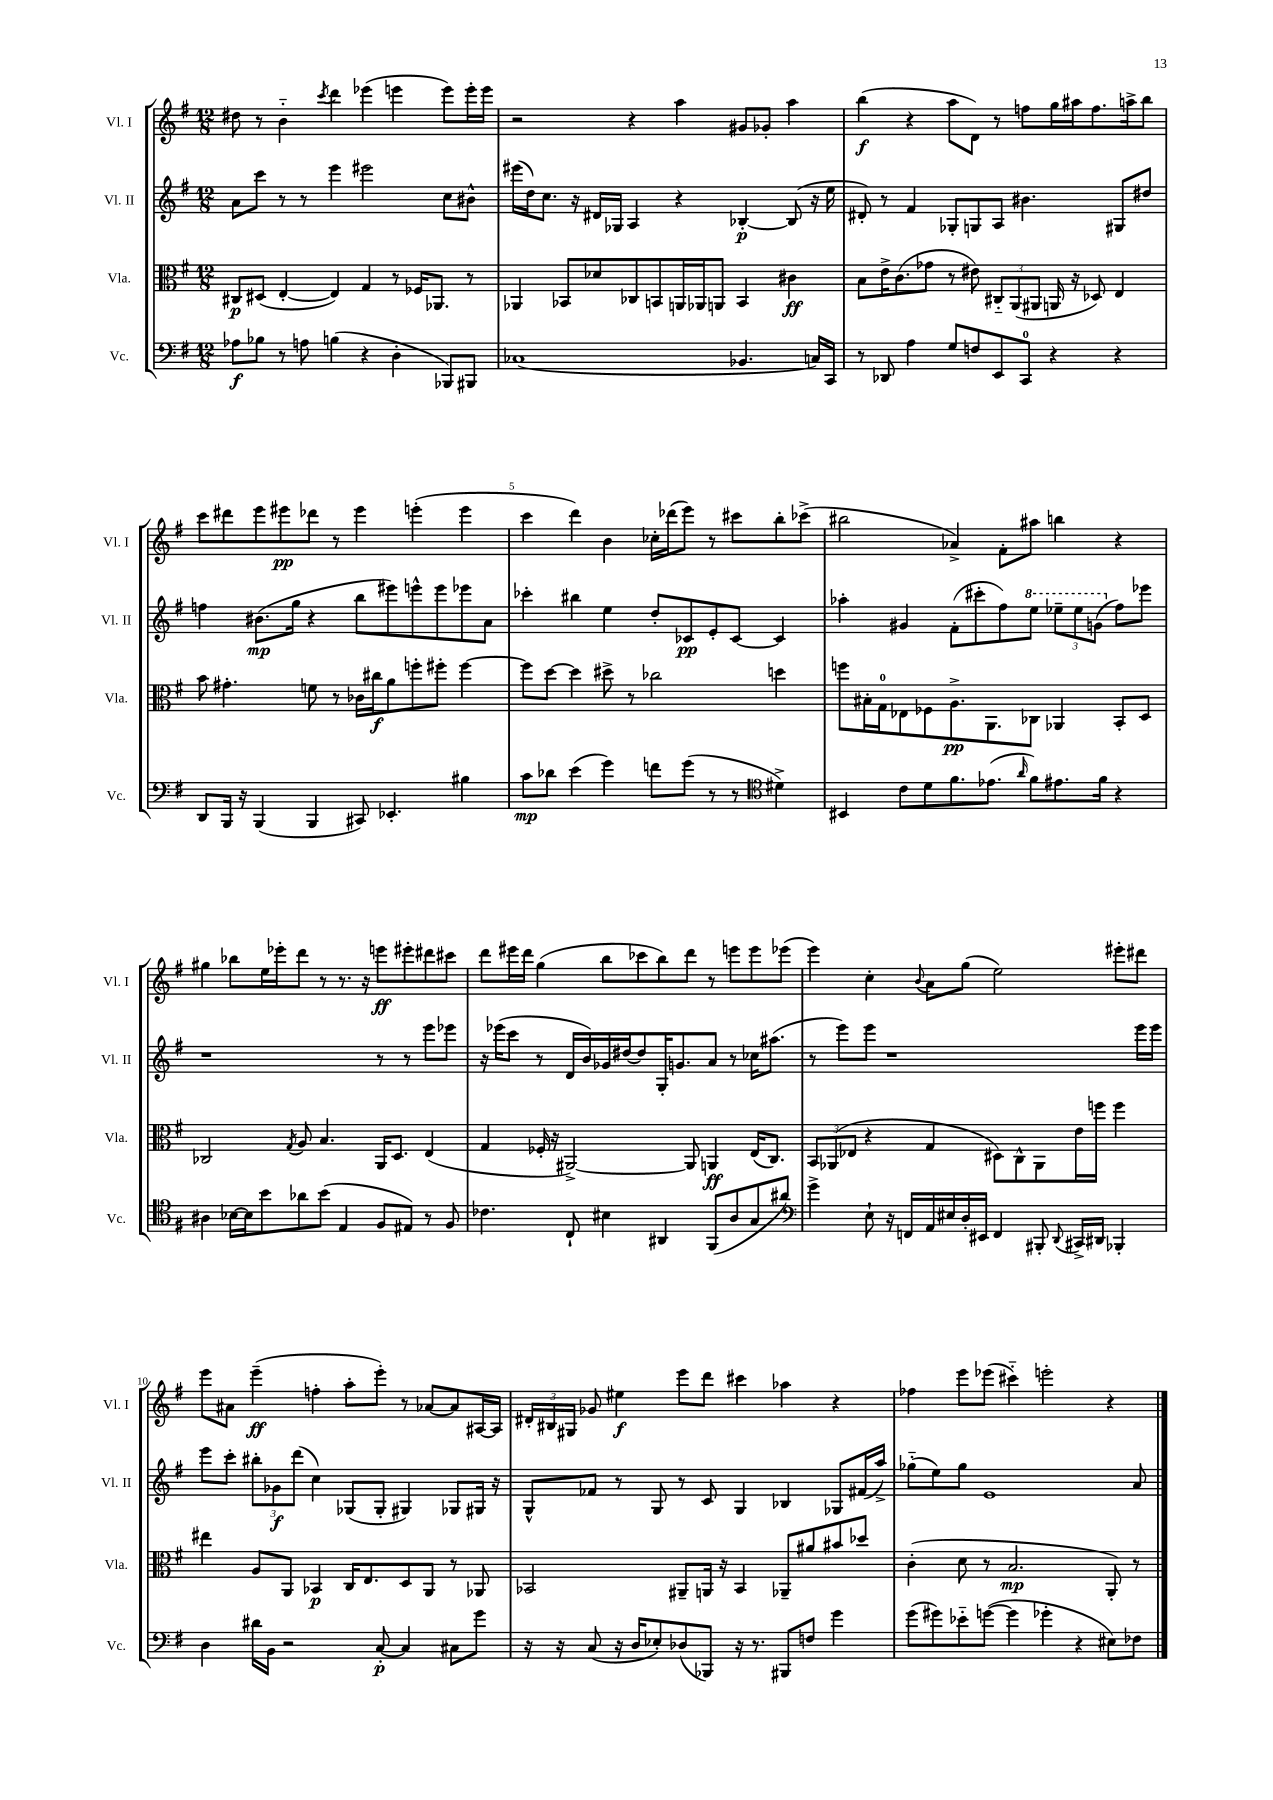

**kern	**kern	**kern	**kern
*staff4	*staff3	*staff2	*staff1
*clefF4	*clefC3	*clefG2	*clefG2
*k[f#]	*k[f#]	*k[f#]	*k[f#]
*M12/8	*M12/8	*M12/8	*M12/8
8A-	8C#	8a	8dd#
8B-	(8D#	8ccc	8r
8r	[4E'	8r	4b'~
8A	.	8r	.
.	.	.	8qccc
(4B	4E])	4eee	4ddd
4r	4G	2eee#	(4eee-
4D'	8r	.	4eee
.	16F-	.	.
.	8.AA-	.	.
8BBB-)	.	8cc	8eee)
8BBB#	8r	8b#^^	16eee'
.	.	.	16eee
=	=	=	=
(1C-	4AA-	(16eee#	2r
.	.	16dd)	.
.	.	8.cc	.
.	8BB-	.	.
.	.	16r	.
.	8d-	16d#	.
.	.	16G-	.
.	8C-	4A	4r
.	8BB	.	.
.	16AA	4r	4aa
.	16AA-	.	.
.	8AA	.	.
4.BB-	4BB	[4B-'	8g#
.	.	.	8g-'
.	4c#	(8B-]	4aa
16C)	.	16r	.
16CC	.	16ee	.
=	=	=	=
8r	8B	8d#')	(4bb
8DD-	16e^	8r	.
.	(8.c	.	.
4A	.	4f#	4r
.	8g-	.	.
8G	8r	8G-'	8aa
8F	8e#)	8G	8d)
8EE	12C#'~	8A	8r
.	(12AA	.	.
8CC	.	4.b#	8ff
.	12AA#	.	.
4r	16AA	.	16gg
.	16r	.	16aa#
.	8D-)	.	8.ff
4r	4E	8G#	.
.	.	.	16aa^
.	.	8dd#	8bb
=	=	=	=
8DD	8b	4ff	8ccc
16BBB	4.g#'	.	8ddd#
16r	.	.	.
(4BBB	.	(8.b#	8eee
.	.	.	8eee#
.	.	16gg	.
4BBB	8f	4r	8ddd-
.	8r	.	8r
8CC#)	16c-	8bb	4eee#
.	16cc#	.	.
4.EE-'	8a	8eee#)	.
.	8ff'	8eee^^	(4eee'
.	8ff#'	8eee	.
4B#	[4ff#	8eee-	4eee
.	.	8a	.
=	=	=	=
8c	8ff#]	4ccc-'	4ccc
8d-	[8dd	.	.
(4e	4dd]	4bb#	4ddd)
4g)	8dd#^	4ee	4b
.	8r	.	.
8f	2cc-	8dd'	16cc-'
.	.	.	(16ddd-
(8g	.	8c-	8eee)
8r	.	8e'	8r
8r	.	[8c-	8ccc#
*clefC4	*	*	*
4d#^)	4dd	4c-]	8bb'
.	.	.	(8ccc-^
=	=	=	=
4BB#	8ff	4aa-'	2bb#
.	16B#'	.	.
.	16G	.	.
8c	8E-	4g#	.
8d	8F-	.	.
8.f#	8.A^	(8f#'	4a-^)
.	.	8ccc#'	.
(8.e-	8.AA	.	.
.	.	8ff#)	8f#'
16qqa	.	.	.
8f#)	8C-	8eee	8aa#
8.e#	4AA-	12eee-~	4bb
.	.	12eee-	.
.	.	(12gg	.
16f#	.	.	.
4r	8BB'	8ff#)	4r
.	8D	8eee-	.
=	=	=	=
4A#	2C-	1r	4gg#
[16B-	.	.	8bb-
16B-]	.	.	.
8b	.	.	16ee
.	.	.	16eee-'
.	8qG	.	.
8a-	8A	.	8ddd
(8b	4.B	.	8r
4E	.	.	8.r
.	.	.	16r
8F#	16AA	8r	8eee
.	8.D	.	.
8E#)	.	8r	8eee#'
8r	(4E	8eee	8ddd#
8F#	.	8eee-	8ccc#
=	=	=	=
4.c-	4G	16r	8ddd
.	.	(16eee-	.
.	.	8ccc	16eee#
.	.	.	16ddd
.	16F-'	8r	(4gg
.	16r	.	.
8C`	[2AA#^)	16d	.
.	.	16b)	.
4B#	.	16g-	8bb
.	.	[16dd#	.
.	.	8dd#]	8ccc-
4AA#	.	16G'	8bb)
.	.	8.g	.
.	8AA#]	.	8ddd
(8FF#	4AA	8a	8r
8A	.	8r	8eee
8G	(16E	16cc-	8eee
.	8.C)	(8.aa#	.
8a#)	.	.	(8eee-
=	=	=	=
*clefF4	*	*	*
4g^	12BB	8r	4eee)
.	(12AA-	.	.
.	.	8eee)	.
.	12E-	.	.
8E`	4r	8eee	4cc'
16r	.	1r	.
16FF	.	.	.
.	.	.	8qqb
16AA	4G	.	8a
16E#	.	.	.
16D'	.	.	(8gg
16EE#	.	.	.
4FF	8D#)	.	2ee)
.	8C^^	.	.
8BBB#'	8AA-	.	.
8qqDD	.	.	.
16CC#^	16e	.	.
16DD#	16ff	.	.
4BBB-'	4ff	.	8eee#'
.	.	16eee	8ddd#
.	.	16eee	.
=	=	=	=
4D	4ee#	8eee	8eee
.	.	8ccc'	8a#
16d#	8A	12bb#'	(4eee~
16BB	.	.	.
.	.	12g-	.
2r	8AA	.	.
.	.	(12ddd	.
.	4BB-	4cc)	4ff'
.	16C	(8G-	8aa'
.	8.E	.	.
[8C'	.	8G-'	8eee')
4C]	8D	4G#)	8r
.	8AA	.	[8a-
8C#	8r	8G-	8a-]
8g	8AA-	16G#	[16A#
.	.	16r	16A#]
=	=	=	=
16r	2BB-	8G^^	24d#'
.	.	.	24B#
16r	.	.	.
.	.	.	24G#
(8C	.	8f-	8g-
16r	.	8r	4ee#
16D	.	.	.
8E-')	.	8G	.
(8D-	8AA#~	8r	8eee
8BBB-)	16AA	8c	8ddd
.	16r	.	.
16r	4BB-	4G	4ccc#
8.r	.	.	.
8BBB#	8AA-~	4B-	4aa-
8F	8a#	.	.
4g	8b#	8G-	4r
.	8dd-	(16f#	.
.	.	16aa^)	.
=	=	=	=
(8g	(4c'	(8gg-'~	4ff-
8g#)	.	8ee)	.
8e-'~	8d	8gg-	8eee
([8g	8r	1e	(8eee-
4g]	2.B	.	4ccc#'~)
4g-'	.	.	2eee'
4r	.	.	.
8E#)	8AA')	.	4r
8F-	8r	8a	.
==	==	==	==
*-	*-	*-	*-
